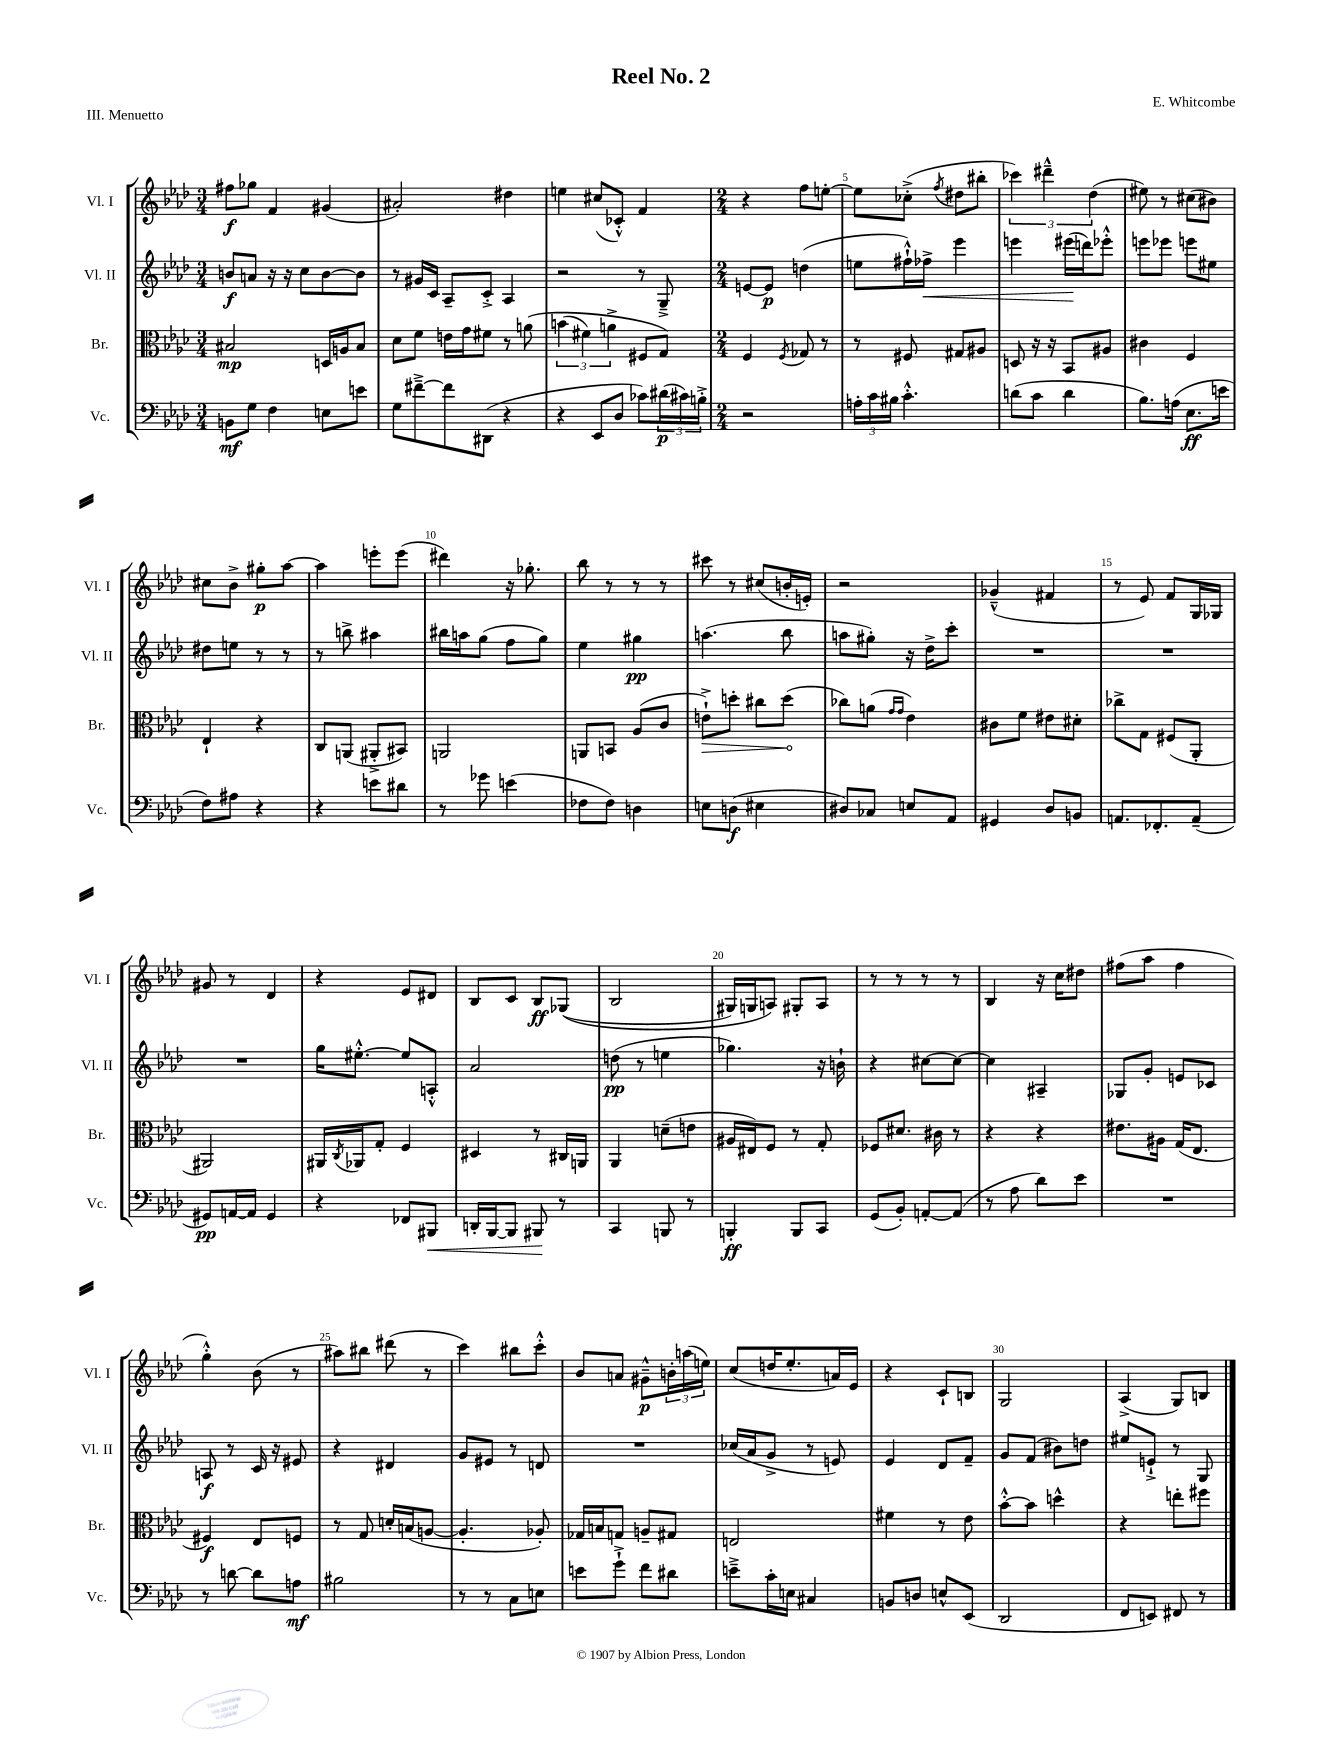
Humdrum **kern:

**kern	**dynam	**kern	**dynam	**kern	**dynam	**kern	**dynam
*part4	*part4	*part3	*part3	*part2	*part2	*part1	*part1
*staff4	*staff4	*staff3	*staff3	*staff2	*staff2	*staff1	*staff1
*I"Vc.	*	*I"Br.	*	*I"Vl. II	*	*I"Vl. I	*
*I'Vc.	*	*I'Br.	*	*I'Vl. II	*	*I'Vl. I	*
*clefF4	*	*clefC3	*	*clefG2	*	*clefG2	*
*k[b-e-a-d-]	*	*k[b-e-a-d-]	*	*k[b-e-a-d-]	*	*k[b-e-a-d-]	*
*M3/4	*	*M3/4	*	*M3/4	*	*M3/4	*
=1	=1	=1	=1	=1	=1	=1	=1
8BBn\L	mf	2B#X/	mp	8bn/L	f	8ff#X\L	f
8G\J	.	.	.	8an/J	.	8gg-X\J	.
4F\	.	.	.	16r	.	4f/	.
.	.	.	.	16r	.	.	.
.	.	.	.	8cc\L	.	.	.
8En\L	.	16Dn/LL	.	[8b\	.	(4g#X/	.
.	.	16An/J	.	.	.	.	.
8en\J	.	8B#/J	.	8b\J]	.	.	.
=2	=2	=2	=2	=2	=2	=2	=2
8G\L	.	8d-\L	.	8r	.	2a#X'/)	.
[8f#X~^\	.	8f\J	.	16g#X/LL	.	.	.
.	.	.	.	16c/JJ	.	.	.
8f#\]	.	16en\LL	.	8A-~/L	.	.	.
.	.	16g\J	.	.	.	.	.
(8DD#X\J	.	8f#X\J	.	8c'^/J	.	.	.
4r	.	8r	.	4A-/	.	4dd#X\	.
.	.	(8an\	.	.	.	.	.
=3	=3	=3	=3	=3	=3	=3	=3
4r	.	(6bn\	.	2r	.	4een\	.
.	.	6f#X\)	.	.	.	.	.
8EE-/L	.	.	.	.	.	(8cc#X/L	.
.	.	6an^\	.	.	.	.	.
8D-/J	.	.	.	.	.	8c-X'^^/J)	.
8c-X\L)	.	8F#X/L	.	8r	.	4f/	.
(24d#X\L	p	8G/J)	.	8G~^/	.	.	.
24c#X\)	.	.	.	.	.	.	.
24Bn'^\JJ	.	.	.	.	.	.	.
=4	=4	=4	=4	=4	=4	=4	=4
*M2/4	*	*M2/4	*	*M2/4	*	*M2/4	*
2r	.	4F/	.	[8en/L	.	4r	.
.	.	.	.	8e/J]	p	.	.
.	.	8qF/	.	.	.	.	.
.	.	8G-X/	.	(4ddn\	.	8ff\L	.
.	.	8r	.	.	.	[8een'\J	.
=5	=5	=5	=5	=5	=5	=5	=5
24An'\LL	.	8r	.	8een\L	.	8ee\L]	.
24c\	.	.	.	.	.	.	.
24B#X\JJ	.	.	.	.	.	.	.
4.c'^^\	.	8F#X/	.	16ff#X`^^\L)	.	(8cc-X'^\J	.
!	!	!	!	!	!LO:HP:b	!	!
.	.	.	.	16ff-X^\JJ	<	.	.
.	.	.	.	.	.	8qff/	.
.	.	8G#X/L	.	4eee-\	.	8dd#X\L	.
.	.	8A#X/J	.	.	.	8bb#X'\J	.
=6	=6	=6	=6	=6	=6	=6	=6
(8dn\L	.	8Dn/	.	4eeen\	.	6ccc-X\)	.
8c\J	.	16r	.	.	.	.	.
.	.	.	.	.	.	6ddd#X~^^\	.
.	.	16r	.	.	.	.	.
4d\	.	8BB-/L	.	(16eee#X\LL	.	.	.
.	.	.	.	16dddn\J)	[	.	.
.	.	.	.	.	.	(6dd-\	.
.	.	8A#X/J	.	8eee-X'^^\J	.	.	.
=7	=7	=7	=7	=7	=7	=7	=7
8.B-\L)	.	4c#X\	.	8eeen\L	.	8ee#X\)	.
.	.	.	.	8eee-X\J	.	8r	.
(16An\Jk	.	.	.	.	.	.	.
8.E-\L	ff	4F/	.	8eeen\L	.	(8cc#X\L	.
.	.	.	.	8ee#X\J	.	8b#X\J)	.
16en\Jk	.	.	.	.	.	.	.
!!LO:LB:g=z
=8	=8	=8	=8	=8	=8	=8	=8
8F\L)	.	4E-`/	.	8dd#X\L	.	8cc#X\L	.
8A#X\J	.	.	.	8een\J	.	8b-^\J	.
4r	.	4r	.	8r	.	8gg#X'\L	p
.	.	.	.	8r	.	[8aa-\J	.
=9	=9	=9	=9	=9	=9	=9	=9
4r	.	8C/L	.	8r	.	4aa-\]	.
.	.	(8AAn/J	.	8bbn^\	.	.	.
8en\L	.	8AA#X'^/L	.	4aa#X\	.	8eeen'\L	.
8d#X\J	.	8BB#X/J)	.	.	.	(8eee\J	.
=10	=10	=10	=10	=10	=10	=10	=10
8r	.	2AAn/	.	16bb#X\LL	.	4ddd#X\)	.
.	.	.	.	16aan\J	.	.	.
8g-X\	.	.	.	(8gg\J	.	.	.
(4en\	.	.	.	8ff\L	.	16r	.
.	.	.	.	.	.	8.gg-X'\	.
.	.	.	.	8gg\J)	.	.	.
=11	=11	=11	=11	=11	=11	=11	=11
8F-X\L	.	8AAn/L	.	4ee-\	.	8bb-\	.
8F-\J)	.	8BBn/J	.	.	.	8r	.
4Dn\	.	(8A-/L	.	4gg#X\	pp	8r	.
.	.	8c/J	.	.	.	8r	.
=12	=12	=12	=12	=12	=12	=12	=12
!	!	!	!LO:HP:b	!	!	!	!
8En\L	.	8en`^\L)	>	(4.aan\	.	8ccc#X\	.
(8Dn\J	f	8ddn'\J	.	.	.	8r	.
4E#X\	.	8cc#X\L	.	.	.	(8cc#X/L	.
.	.	(8dd\J	.	8bb-\	.	16bn'/L	.
.	.	.	.	.	.	16en'/JJ)	.
.	.	.	]	.	.	.	.
=13	=13	=13	=13	=13	=13	=13	=13
8D#X/L)	.	8cc-X\L)	.	8aan\L	.	2r	.
8C-X/J	.	(8an\J	.	8gg#X'\J)	.	.	.
.	.	16qqg/LL	.	.	.	.	.
.	.	16qqg/JJ	.	.	.	.	.
8En/L	.	4e-\)	.	16r	.	.	.
.	.	.	.	16dd-^\KL	.	.	.
8AA-/J	.	.	.	8ccc'\J	.	.	.
=14	=14	=14	=14	=14	=14	=14	=14
4GG#X/	.	8c#X\L	.	2r	.	(4g-X~^^/	.
.	.	8f\J	.	.	.	.	.
8D-/L	.	8e#X\L	.	.	.	4f#X/	.
8BBn/J	.	8d#X'\J	.	.	.	.	.
=15	=15	=15	=15	=15	=15	=15	=15
8.AAn/L	.	8cc-X^\L	.	2r	.	8r	.
.	.	8G\J	.	.	.	8e-/)	.
8.FF-X'/	.	.	.	.	.	.	.
.	.	(8F#X/L	.	.	.	8f/L	.
(8AA~/J	.	8AA-'/J	.	.	.	16G/L	.
.	.	.	.	.	.	16G-X/JJ	.
!!LO:LB:g=z
=16	=16	=16	=16	=16	=16	=16	=16
8GG#X/L)	pp	2AA#X/)	.	2r	.	8g#X/	.
[16AAn/L	.	.	.	.	.	8r	.
16AA/JJ]	.	.	.	.	.	.	.
4GG#/	.	.	.	.	.	4d-/	.
=17	=17	=17	=17	=17	=17	=17	=17
4r	.	16AA#X/LL	.	16gg\KL	.	4r	.
.	.	8qC/	.	.	.	.	.
.	.	16AA-X/J	.	[8.ee#X'^^\J	.	.	.
.	.	8G'/J	.	.	.	.	.
8FF-X/L	.	4F/	.	8ee#/L]	.	8e-/L	.
!	!LO:HP:b	!	!	!	!	!	!
8BBB#X/J	<	.	.	8An'^^/J	.	8d#X/J	.
=18	=18	=18	=18	=18	=18	=18	=18
16DDn'/LL	.	4D#X/	.	2a-/	.	8B-/L	.
[16BBB-/J	.	.	.	.	.	.	.
8BBB-/J]	.	.	.	.	.	8c/J	.
8BBB#X/	.	8r	.	.	.	8B-/L	ff
8r	[	16C#X/LL	.	.	.	((8G-X/J	.
.	.	16AAn/JJ	.	.	.	.	.
=19	=19	=19	=19	=19	=19	=19	=19
4CC/	.	4AA-/	.	(8ddn\	pp	2B-/	.
.	.	.	.	8r	.	.	.
8BBBn/	.	(8dn~\L	.	4een\	.	.	.
8r	.	8en\J	.	.	.	.	.
=20	=20	=20	=20	=20	=20	=20	=20
4BBBn'/	ff	16A#X/LL	.	4.gg-X\)	.	16G#X/LL)	.
.	.	16E#X/J)	.	.	.	16Gn/J	.
.	.	8F/J	.	.	.	8An/J)	.
8BBB/L	.	8r	.	.	.	8G#X'/L	.
8CC/J	.	8G'/	.	16r	.	8A/J	.
.	.	.	.	16bn`\	.	.	.
=21	=21	=21	=21	=21	=21	=21	=21
(8GG/L	.	8F-X/L	.	4r	.	8r	.
8BB-'/J)	.	8.d#X/J	.	.	.	8r	.
[8AAn'/L	.	.	.	[8cc#X\L	.	8r	.
.	.	16c#X\	.	.	.	.	.
(8AA/J]	.	8r	.	8cc#\J_	.	8r	.
=22	=22	=22	=22	=22	=22	=22	=22
8r	.	4r	.	4cc#\]	.	4B-/	.
8A-\	.	.	.	.	.	.	.
8d-\L)	.	4r	.	4A#X~/	.	16r	.
.	.	.	.	.	.	16cc\KL	.
8e-\J	.	.	.	.	.	8dd#X\J	.
=23	=23	=23	=23	=23	=23	=23	=23
2r	.	8.e#X\L	.	8G-X/L	.	(8ff#X\L	.
.	.	.	.	8g'/J	.	8aa-\J	.
.	.	16A#X\Jk	.	.	.	.	.
.	.	(16G/KL	.	8en/L	.	4ff#\	.
.	.	8.E-/J	.	.	.	.	.
.	.	.	.	8c-X/J	.	.	.
!!LO:LB:g=z
=24	=24	=24	=24	=24	=24	=24	=24
8r	.	4F#X/)	f	8An/	f	4gg'^^\)	.
[8dn\	.	.	.	8r	.	.	.
8d\L]	.	8E-/L	.	16c/	.	(8b-\	.
.	.	.	.	16r	.	.	.
8An\J	mf	8Fn/J	.	8e#X/	.	8r	.
=25	=25	=25	=25	=25	=25	=25	=25
2B#X\	.	8r	.	4r	.	8aa#X\L)	.
.	.	8G/	.	.	.	8bb#X\J	.
.	.	16dn'/LL	.	4d#X/	.	(8ddd#X\	.
.	.	(16Bn/J	.	.	.	.	.
.	.	[8An/J	.	.	.	8r	.
=26	=26	=26	=26	=26	=26	=26	=26
8r	.	4.A'/]	.	8g/L	.	4ccc\)	.
8r	.	.	.	8e#X/J	.	.	.
8C\L	.	.	.	8r	.	8bb#X\L	.
8En\J	.	8A-X'/)	.	8dn/	.	8ccc'^^\J	.
=27	=27	=27	=27	=27	=27	=27	=27
8en\L	.	16G-X/LL	.	2r	.	8b-/L	.
.	.	16Bn/J	.	.	.	.	.
8g`^\J	.	8Gn/J	.	.	.	8an/J	.
8f\L	.	8An~/L	.	.	.	8g#X~^^\L	p
8d#X\J	.	8G#X/J	.	.	.	24bn'\L	.
.	.	.	.	.	.	(24aan\	.
.	.	.	.	.	.	24een\JJ)	.
=28	=28	=28	=28	=28	=28	=28	=28
8en~^\L	.	2En/	.	(16cc-X/LL	.	(8cc/L	.
.	.	.	.	16a-/J	.	.	.
16c'\L	.	.	.	8g^/J	.	16ddn/K	.
16En\JJ	.	.	.	.	.	8.ee-'/	.
4C#X/	.	.	.	8r	.	.	.
.	.	.	.	8en/)	.	16an/L)	.
.	.	.	.	.	.	16e-/JJ	.
=29	=29	=29	=29	=29	=29	=29	=29
8BBn/L	.	4f#X\	.	4e-/	.	4r	.
8Dn/J	.	.	.	.	.	.	.
8En^^/L	.	8r	.	8d-/L	.	8c`/L	.
(8EE-/J	.	8e-\	.	8f~/J	.	8Bn/J	.
=30	=30	=30	=30	=30	=30	=30	=30
2DD-/	.	[8b-'^^\L	.	8g/L	.	2G/	.
.	.	8b-\J]	.	(8f/J	.	.	.
.	.	4ddn^^\	.	8b#X\L)	.	.	.
.	.	.	.	8ddn\J	.	.	.
=31	=31	=31	=31	=31	=31	=31	=31
8FF/L	.	4r	.	8ee#X/L	.	(4A-^/	.
8EEn/J)	.	.	.	8en`^/J	.	.	.
8FF#X/	.	8een'\L	.	8r	.	8G/L)	.
8r	.	8ff#X\J	.	8G/	.	8Bn/J	.
==	==	==	==	==	==	==	==
*-	*-	*-	*-	*-	*-	*-	*-
